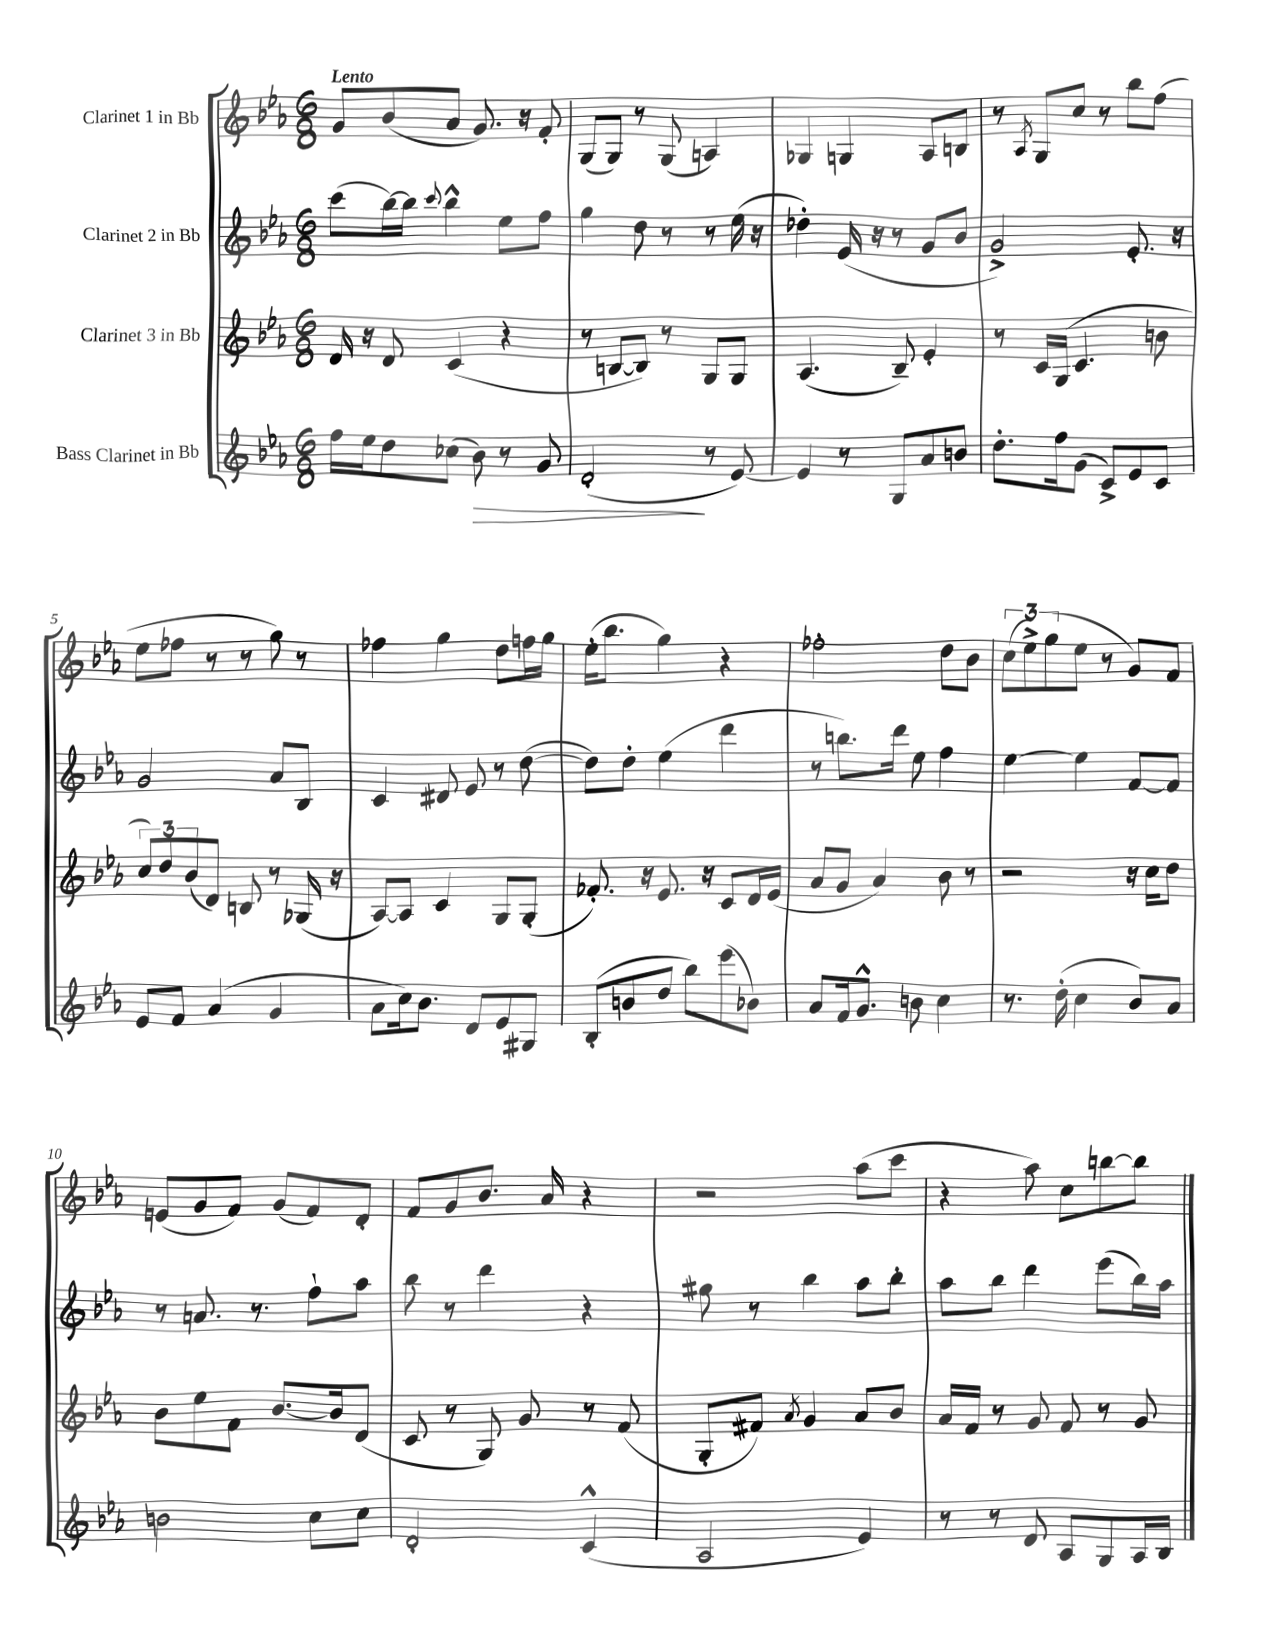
<<
\new StaffGroup <<
\new Staff = "s0" \with { instrumentName = "Clarinet 1 in Bb" } {
    \clef treble \key ees \major \numericTimeSignature \time 6/8 \tempo "Lento"
    g'8 bes'8( aes'8 g'8.) r16 f'8-. |
    g8( g8) r8 g8( a4) |
    ges4 g4 aes8 b8 |
    r8 \acciaccatura { aes8 } g8 c''8 r8 bes''8 f''8( |
    ees''8 fes''8 r8 r8 g''8) r8 |
    fes''4 g''4 d''8 f''16 g''16 |
    ees''16-.( bes''8. g''4) r4 |
    fes''2-. d''8 bes'8 |
    \tuplet 3/2 { c''8( ees''8->) g''8( } ees''8 r8 g'8) f'8 |
    e'8( g'8 f'8) g'8( f'8) d'8-. |
    f'8 g'8 bes'8. aes'16 r4 |
    r2 aes''8( c'''8 |
    r4 aes''8) c''8 b''8~ b''8 \bar "|." |
}
\new Staff = "s1" \with { instrumentName = "Clarinet 2 in Bb" } {
    \clef treble \key ees \major \numericTimeSignature \time 6/8
    c'''8( bes''16~) bes''16 \appoggiatura { c'''8 } bes''4-^ ees''8 f''8 |
    g''4 d''8 r8 r8 ees''16( r16 |
    des''4-.) ees'16( r16 r8 g'8 bes'8 |
    g'2->) ees'8.-. r16 |
    g'2 aes'8 bes8 |
    c'4 dis'8 ees'8 r8 d''8~( |
    d''8) d''8-. ees''4( d'''4 |
    r8 b''8.) d'''16 ees''8 f''4 |
    ees''4~ ees''4 f'8~ f'8 |
    r8 a'8. r8. f''8-! aes''8 |
    bes''8 r8 d'''4 r4 |
    gis''8 r8 bes''4 aes''8 bes''8-. |
    aes''8 bes''8 d'''4 ees'''8( bes''16) aes''16 \bar "|." |
}
\new Staff = "s2" \with { instrumentName = "Clarinet 3 in Bb" } {
    \clef treble \key ees \major \numericTimeSignature \time 6/8
    d'16 r16 d'8 c'4( r4 |
    r8 b8~ b8) r8 g8 g8 |
    aes4.( bes8--) ees'4-. |
    r8 c'16 g16( c'4. b'8 |
    \tuplet 3/2 { c''8) d''8 bes'8( } d'8) b8 r8 ges16( r16 |
    aes8~) aes8 c'4 g8 g8-.( |
    fes'8.-.) r16 ees'8. r16 c'8 d'16 ees'16( |
    aes'8 g'8 aes'4) bes'8 r8 |
    r2 r16 c''16 d''8 |
    bes'8 ees''8 f'8 bes'8.~ bes'16 d'8( |
    c'8 r8 g8) g'8 r8 f'8( |
    g8-. fis'8) \acciaccatura { aes'8 } g'4 aes'8 bes'8 |
    aes'16 f'16 r8 g'8 f'8 r8 g'8 \bar "|." |
}
\new Staff = "s3" \with { instrumentName = "Bass Clarinet in Bb" } {
    \clef treble \key ees \major \numericTimeSignature \time 6/8
    f''16 ees''16 d''8 ces''8( bes'8\>) r8 g'8 |
    d'2-.\!( r8 ees'8~) |
    ees'4 r8 g8 aes'8 b'8 |
    d''8.-. f''16 g'8( c'8->) ees'8 c'8 |
    ees'8 f'8 aes'4( g'4 |
    aes'8 c''16) bes'8. d'8 ees'8 gis8 |
    bes8-.( b'8 d''8 bes''8) ees'''8( bes'8) |
    aes'8 f'16 g'8.-^ b'8 c''4 |
    r8. d''16-.( c''4 bes'8) aes'8 |
    b'2 c''8 c''8 |
    d'2-. c'4-^( |
    aes2 ees'4) |
    r8 r8 d'8 aes8 g8 aes16 bes16 \bar "|." |
}
>>
>>
